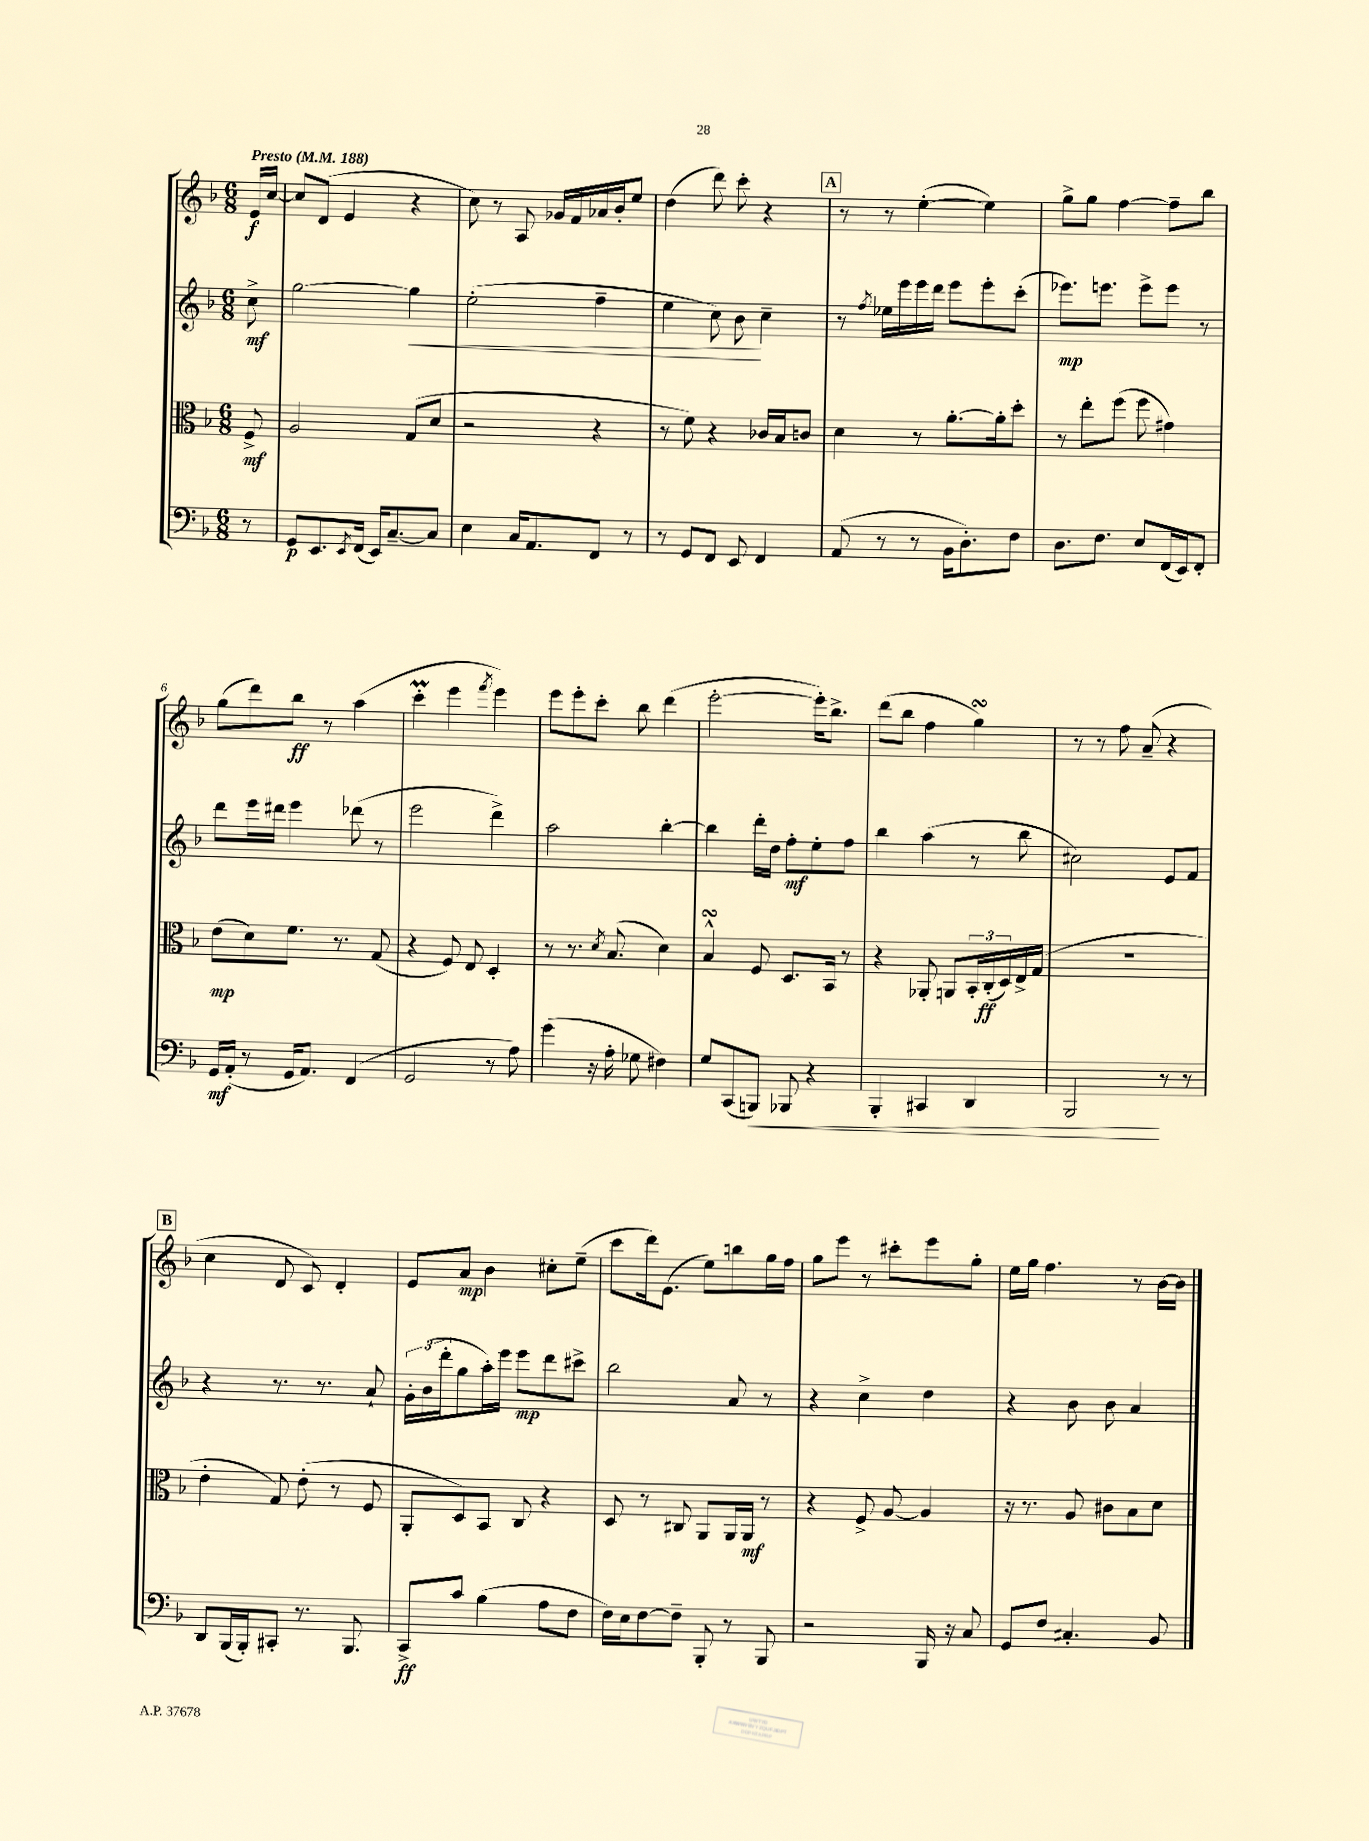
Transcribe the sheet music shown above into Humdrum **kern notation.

**kern	**kern	**kern	**kern
*staff4	*staff3	*staff2	*staff1
*clefF4	*clefC3	*clefG2	*clefG2
*k[b-]	*k[b-]	*k[b-]	*k[b-]
*M6/8	*M6/8	*M6/8	*M6/8
*MM188	*MM188	*MM188	*MM188
8r	8F^	8cc^	16e
.	.	.	[16cc
=	=	=	=
8GG	2A	[2gg	8cc]
8.EE	.	.	(8d
.	.	.	4e
8qEE	.	.	.
(16FF	.	.	.
16EE)	.	.	.
[8.C~	.	.	.
.	(8G	4gg]	4r
8C]	8d	.	.
=	=	=	=
4E	2r	(2ee'	8cc)
.	.	.	8r
16C	.	.	8A
8.AA	.	.	.
.	.	.	16g-
.	.	.	16f
8FF	4r	4ff~	16a-
.	.	.	16b-'
8r	.	.	8ee
=	=	=	=
8r	8r	4ee	(4dd
8GG	8f)	.	.
8FF	4r	8cc)	8ddd)
8EE	.	8b-	8ccc'
4FF	16c-	4cc~	4r
.	16B-	.	.
.	8c	.	.
=	=	=	=
(8AA	4d	8r	8r
.	.	8qff	.
8r	.	16ee-	8r
.	.	16eee	.
8r	8r	16eee	([4ee'
.	.	16ddd	.
16BB-	[8.a'	8eee	.
8.D')	.	.	.
.	.	8eee'	4ee])
.	16a']	.	.
8F	8dd'	(8ccc'	.
=	=	=	=
8.D	8r	8.eee-)	8gg^
.	8ee'	.	8gg
8.F	.	8.eee	.
.	(8ff	.	[4ff
8E	8ff	8eee^	.
(16FF	4g#)	8eee	8ff~]
16EE)	.	.	.
8FF'	.	8r	8bb-
=	=	=	=
16GG	(8e	8ddd	(8gg
(16AA'	.	.	.
8r	8d)	16eee	8ddd)
.	.	16ddd#	.
16GG	8.f	4eee	8bb-
8.AA)	.	.	.
.	.	.	8r
.	8.r	.	.
(4FF	.	(8ddd-	(4aa
.	(8G	8r	.
=	=	=	=
2GG	4r	2eee	4ccc'
.	8F)	.	4eee
.	8E	.	.
.	.	.	8qfff
8r	4D'	4ddd^)	4eee)
8A)	.	.	.
=	=	=	=
(4g	8r	2aa	8eee
.	8.r	.	8eee'
16r	.	.	8ccc'
.	8qd	.	.
16A'	(8.B-	.	.
8G-	.	.	8bb-
4F#)	4d)	[4bb-'	(4ddd
=	=	=	=
8G	4B-^^	4bb-]	[2eee'
(8CC	.	.	.
8BBB)	8F	16ddd'	.
.	.	16dd	.
8BBB-	8.D	8ff'	.
4r	.	8ee'	16eee'])
.	16BB-	.	8.bb-^
.	8r	8ff	.
=	=	=	=
4BBB-'	4r	4bb-	(8ddd
.	.	.	8bb-
4CC#	8AA-'	(4aa	4ff
.	8AA	.	.
4DD	24BB-'	8r	4gg)
.	(24C'	.	.
.	24D)	.	.
.	16E^	8bb-	.
.	(16G	.	.
=	=	=	=
2BBB-	2.r	2cc#)	8r
.	.	.	8r
.	.	.	8ff
.	.	.	(8a~
8r	.	8e	4r
8r	.	8f	.
=	=	=	=
8DD	4e'	4r	4cc
(16BBB-	.	.	.
16BBB-')	.	.	.
8CC#'	8G)	8.r	8d
8.r	(8e'	.	8c)
.	.	8.r	.
.	8r	.	4d'
8.BBB-	.	.	.
.	8F	8a`	.
=	=	=	=
8CC^	8AA'	24g'	8e
.	.	(24b-	.
.	.	24ddd'	.
8c	8D)	8gg	8a
(4B-	8BB-	16aa')	4b-
.	.	16eee	.
.	8C	8eee	.
8A	4r	8ddd	8cc#'
8F	.	8ccc#^	(8ee~
=	=	=	=
16F)	8D	2bb-	8ccc
16E	.	.	.
[8F	8r	.	16ddd)
.	.	.	(8.e
8F~]	8C#	.	.
8BBB-'	8AA	.	8ee)
8r	16AA	8a	8bb
.	16AA	.	.
8BBB-	8r	8r	16gg
.	.	.	16ff
=	=	=	=
2r	4r	4r	8gg
.	.	.	8eee
.	8F^	4cc^	8r
.	[8A	.	8ccc#'
16BBB-	4A]	4dd	8eee
16r	.	.	.
8C	.	.	8gg'
=	=	=	=
8GG	16r	4r	16ee
.	8.r	.	16gg
8F	.	.	4.ff
4.C#'	8A	8b-	.
.	8c#	8b-	.
.	8B-	4a	8r
8BB-	8d	.	[16b-
.	.	.	16b-]
==	==	==	==
*-	*-	*-	*-
